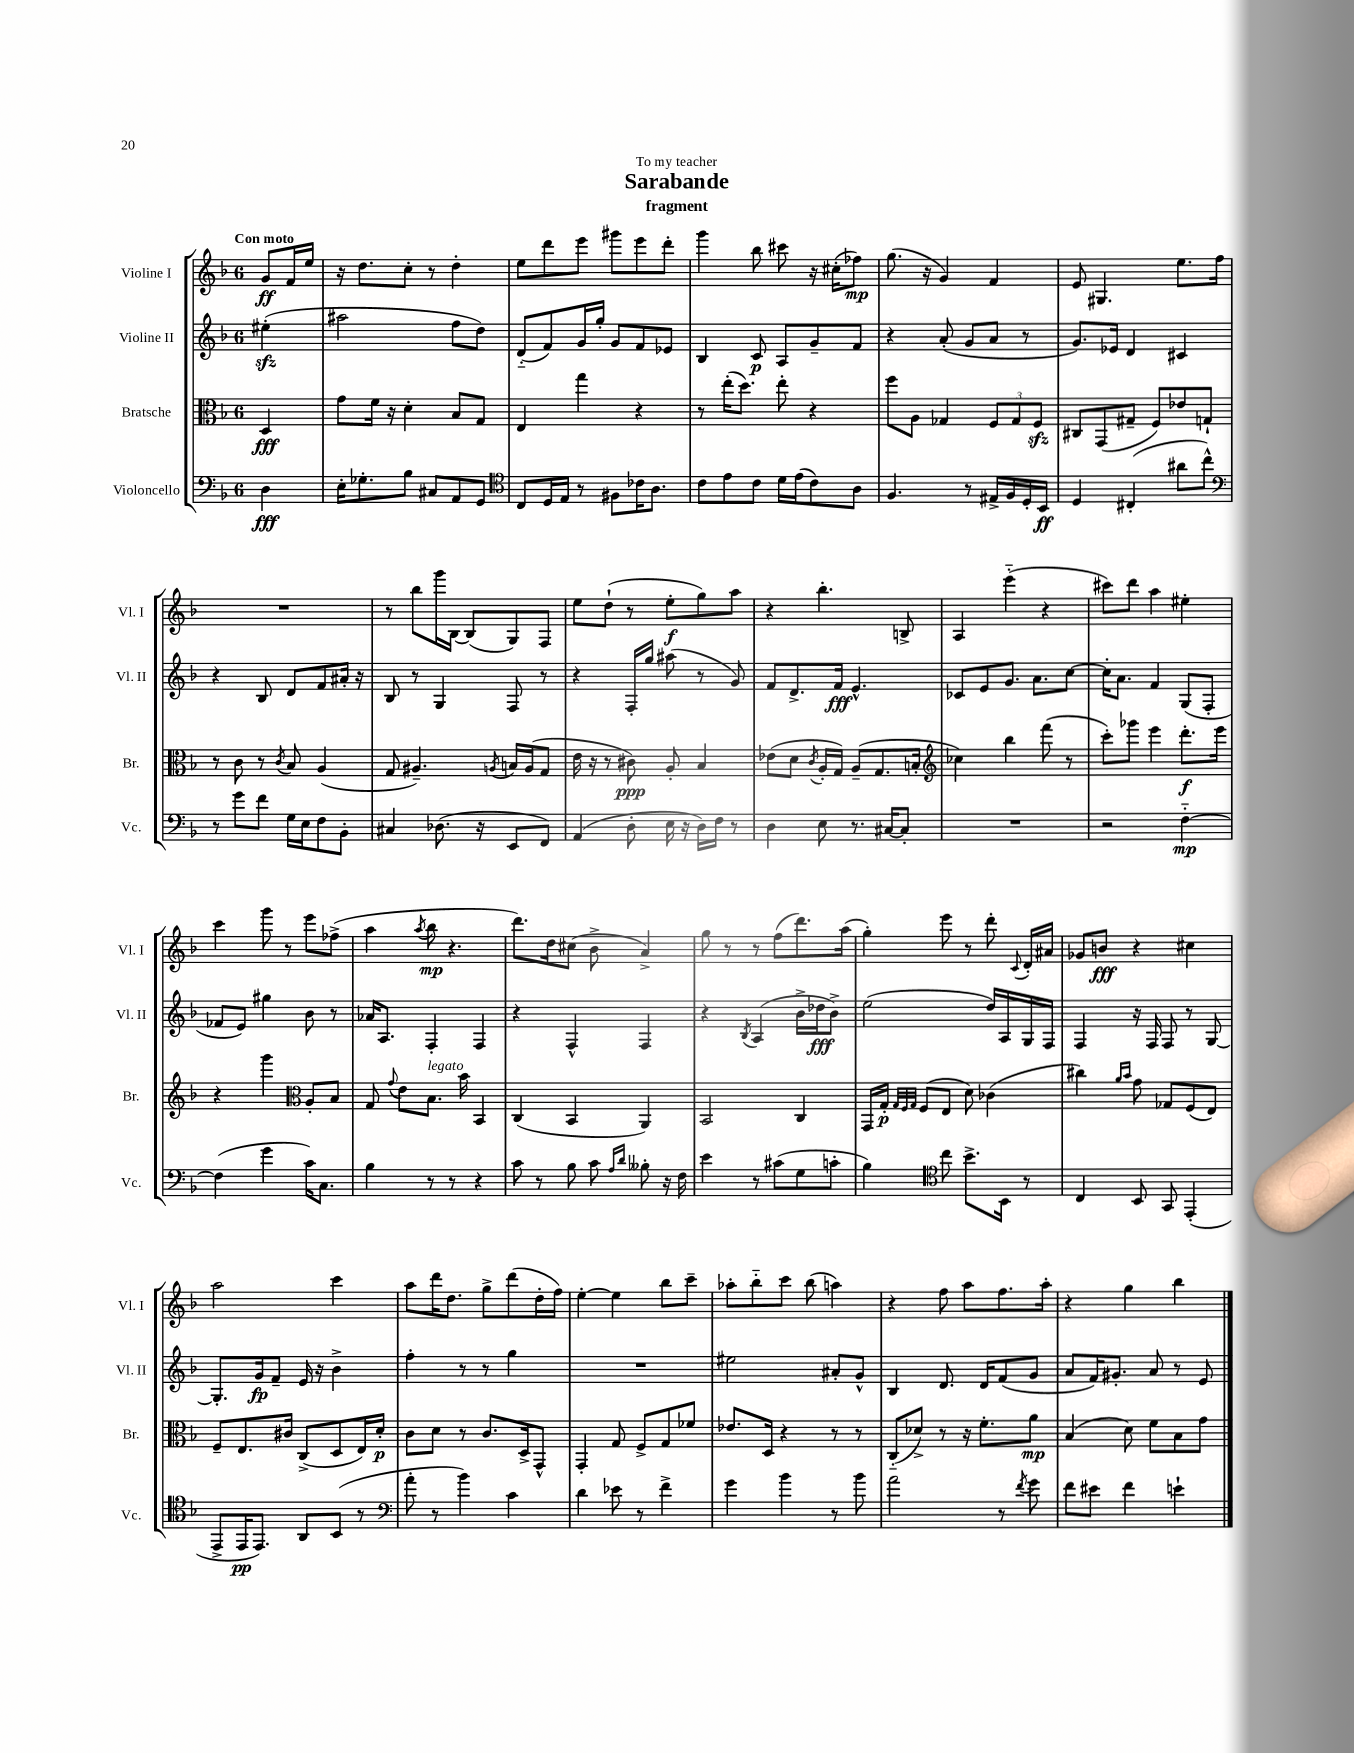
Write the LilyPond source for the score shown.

\header { title = "Sarabande" subtitle = "fragment" dedication = "To my teacher" }
<<
\new StaffGroup <<
\new Staff = "s0" \with { instrumentName = "Violine I" shortInstrumentName = "Vl. I" } {
    \clef treble \key f \major \once \override Staff.TimeSignature.style = #'single-digit \time 6/8 \partial 4 \tempo "Con moto"
    \autoBeamOff g'8[\ff f'16 e''16] |
    r16 d''8.[ c''8]-. r8 d''4-. |
    e''8[ d'''8 e'''8] gis'''8[ e'''8 d'''8]-. |
    g'''4 bes''8 cis'''8 r16 cis''16[-.( fes''8]\mp) |
    g''8.( r16 g'4) f'4 |
    e'8 gis4. e''8.[ f''16] |
    R2. |
    r8 bes''8[ g'''16 bes16]~ bes8[( g8) f8] |
    e''8[ d''8]-!( r8 e''8[-.\f g''8) a''8] |
    r4 bes''4.-. b8-> |
    a4 e'''4-_( r4 |
    cis'''8[) d'''8] a''4 eis''4-. |
    c'''4 g'''8 r8 e'''8[ fes''8]->( |
    a''4 \acciaccatura { a''8 } bes''8\mp r4. |
    d'''8.[) d''16 cis''8]( bes'8-> a'4->) |
    g''8 r8 r8 f''8[( d'''8.) a''16]( |
    g''4-.) e'''8 r8 d'''8-. \appoggiatura { c'8 } d'16[-. ais'16] |
    ges'8[ b'8]\fff r4 cis''4 |
    a''2 c'''4 |
    a''8[ d'''16 d''8.] g''8[-> d'''8( d''16-. f''16]) |
    e''4~-. e''4 bes''8[ c'''8]-- |
    aes''8[-. bes''8-_ c'''8] bes''8( a''4) |
    r4 f''8 a''8[ f''8. a''16]-. |
    r4 g''4 bes''4 \bar "|." |
}
\new Staff = "s1" \with { instrumentName = "Violine II" shortInstrumentName = "Vl. II" } {
    \clef treble \key f \major \once \override Staff.TimeSignature.style = #'single-digit \time 6/8 \partial 4
    \autoBeamOff eis''4-.\sfz( |
    ais''2 f''8[ d''8]) |
    d'8[-_( f'8) g'16 g''16]-. g'8[ f'8 ees'8] |
    bes4 c'8\p a8[ g'8-- f'8] |
    r4 a'8-.( g'8[ a'8] r8 |
    g'8.[) ees'16] d'4 cis'4 |
    r4 bes8 d'8[ f'8 ais'16]-. r16 |
    bes8 r8 g4 f8 r8 |
    r4 f16[-. g''16] ais''8( r8 g'8) |
    f'8[ d'8.-> f'16]\fff e'4.-^ |
    ces'8[ e'8 g'8.] a'8.[ c''8]~ |
    c''16[-. a'8.] f'4 g8[( f8]-. |
    fes'8[ e'8]) gis''4 bes'8 r8 |
    aes'16[ a8.] f4-. f4 |
    r4 f4-^ f4 |
    r4 \acciaccatura { bes8 } a4( bes'16[-> des''16\fff bes'8]->) |
    e''2( d''16[) a16 g16 f16] |
    f4 r16 f16 f8 r8 g8~ |
    g8.[-. g'16\fp f'8]-- e'16 r16 bes'4-> |
    f''4-. r8 r8 g''4 |
    R2. |
    eis''2 ais'8[-. g'8]-^ |
    bes4 d'8. d'16[ f'8( g'8] |
    a'8[ f'16) gis'8.]-. a'8 r8 e'8 \bar "|." |
}
\new Staff = "s2" \with { instrumentName = "Bratsche" shortInstrumentName = "Br." } {
    \clef alto \key f \major \once \override Staff.TimeSignature.style = #'single-digit \time 6/8 \partial 4
    \autoBeamOff d4\fff |
    g'8[ f'16] r16 d'4-. bes8[ g8] |
    e4 g''4 r4 |
    r8 e''16[-.( d''8.]) e''8-. r4 |
    f''8[ a8] ges4 \tuplet 3/2 { f8[ ges8 f8]\sfz } |
    cis8[ g,8( gis8]-- f8[) ees'8 g8]-! |
    r8 c'8 r8 \acciaccatura { c'8 } bes8 a4( |
    g8 ais4.--) \acciaccatura { a8 } b16[ a16( g8] |
    e'16 r16 r8 cis'8\ppp) a8-. bes4 |
    ees'8[( d'8] \acciaccatura { c'8 } a16[-. g16]) a8[--( g8. b16]-. |
    \clef treble ces''4) bes''4 f'''8( r8 |
    c'''8[-.) ges'''8] e'''4 d'''8.[-.\f e'''16] |
    r4 g'''4 \clef alto a8[-. bes8] |
    g8 \appoggiatura { g'8 } e'8[ bes8.]^\markup { \italic "legato" } bes'16 bes,4 |
    c4( bes,4 a,4) |
    bes,2 c4 |
    g,16[ g16]-.\p \grace { g32[ f32 g32] } f8[( e8] d'8) ces'4( |
    cis''4) \grace { a'16[ bes'16] } g'8 ges8[ f8( e8]) |
    f8[-- e8. cis'16] c8[->( d8 e16) d'16]-.\p |
    c'8[ d'8] r8 c'8.[ d16-> g,8]-^ |
    g,4-. g8 f8[-> g8 fes'8] |
    ees'8.[ d16] r4 r8 r8 |
    c8[-_( des'8]->) r8 r16 f'8.[-. a'8]\mp |
    bes4( d'8) f'8[ bes8 g'8] \bar "|." |
}
\new Staff = "s3" \with { instrumentName = "Violoncello" shortInstrumentName = "Vc." } {
    \clef bass \key f \major \once \override Staff.TimeSignature.style = #'single-digit \time 6/8 \partial 4
    \autoBeamOff d4\fff |
    e16[-. ges8.-. bes8] cis8[ a,8 g,8] |
    \clef tenor c8[ d16 e16] r8 fis8[ ces'16 a8.] |
    c'8[ e'8 c'8] d'16[ e'16( c'8) a8] |
    f4. r8 eis16[-> f16 d16-. bes,16]\ff |
    d4 cis4-.( ais'8[ c''8]-^) |
    \clef bass r8 g'8[ f'8] g16[ e16 f8 bes,8]-. |
    cis4 des8.( r16 e,8[ f,8]) |
    a,4( d8-. e16 r16 d16[) f16] r8 |
    d4 e8 r8. cis16[~ cis8]-. |
    R2. |
    r2 f4~-_\mp |
    f4( g'4 c'16[) c8.] |
    bes4 r8 r8 r4 |
    c'8 r8 bes8 c'8 \grace { a16[ d'16] } beses8-. r16 f16 |
    e'4 r8 cis'8[( g8 c'8]-. |
    bes4) \clef tenor c''8 bes'8.[-> bes,16] r8 |
    c4 bes,8 g,8 e,4-.( |
    e,8[-> e,16\pp e,8.]) a,8[ bes,8]( r8 |
    \clef bass a'8-. r8 bes'4) c'4 |
    d'4 ees'8 r8 f'4-> |
    g'4 bes'4 r8 bes'8 |
    a'2 r8 \acciaccatura { f'8 } g'8 |
    f'8[ eis'8] f'4 e'4-! \bar "|." |
}
>>
>>
\layout { \context { \Score \remove "Bar_number_engraver" } }
